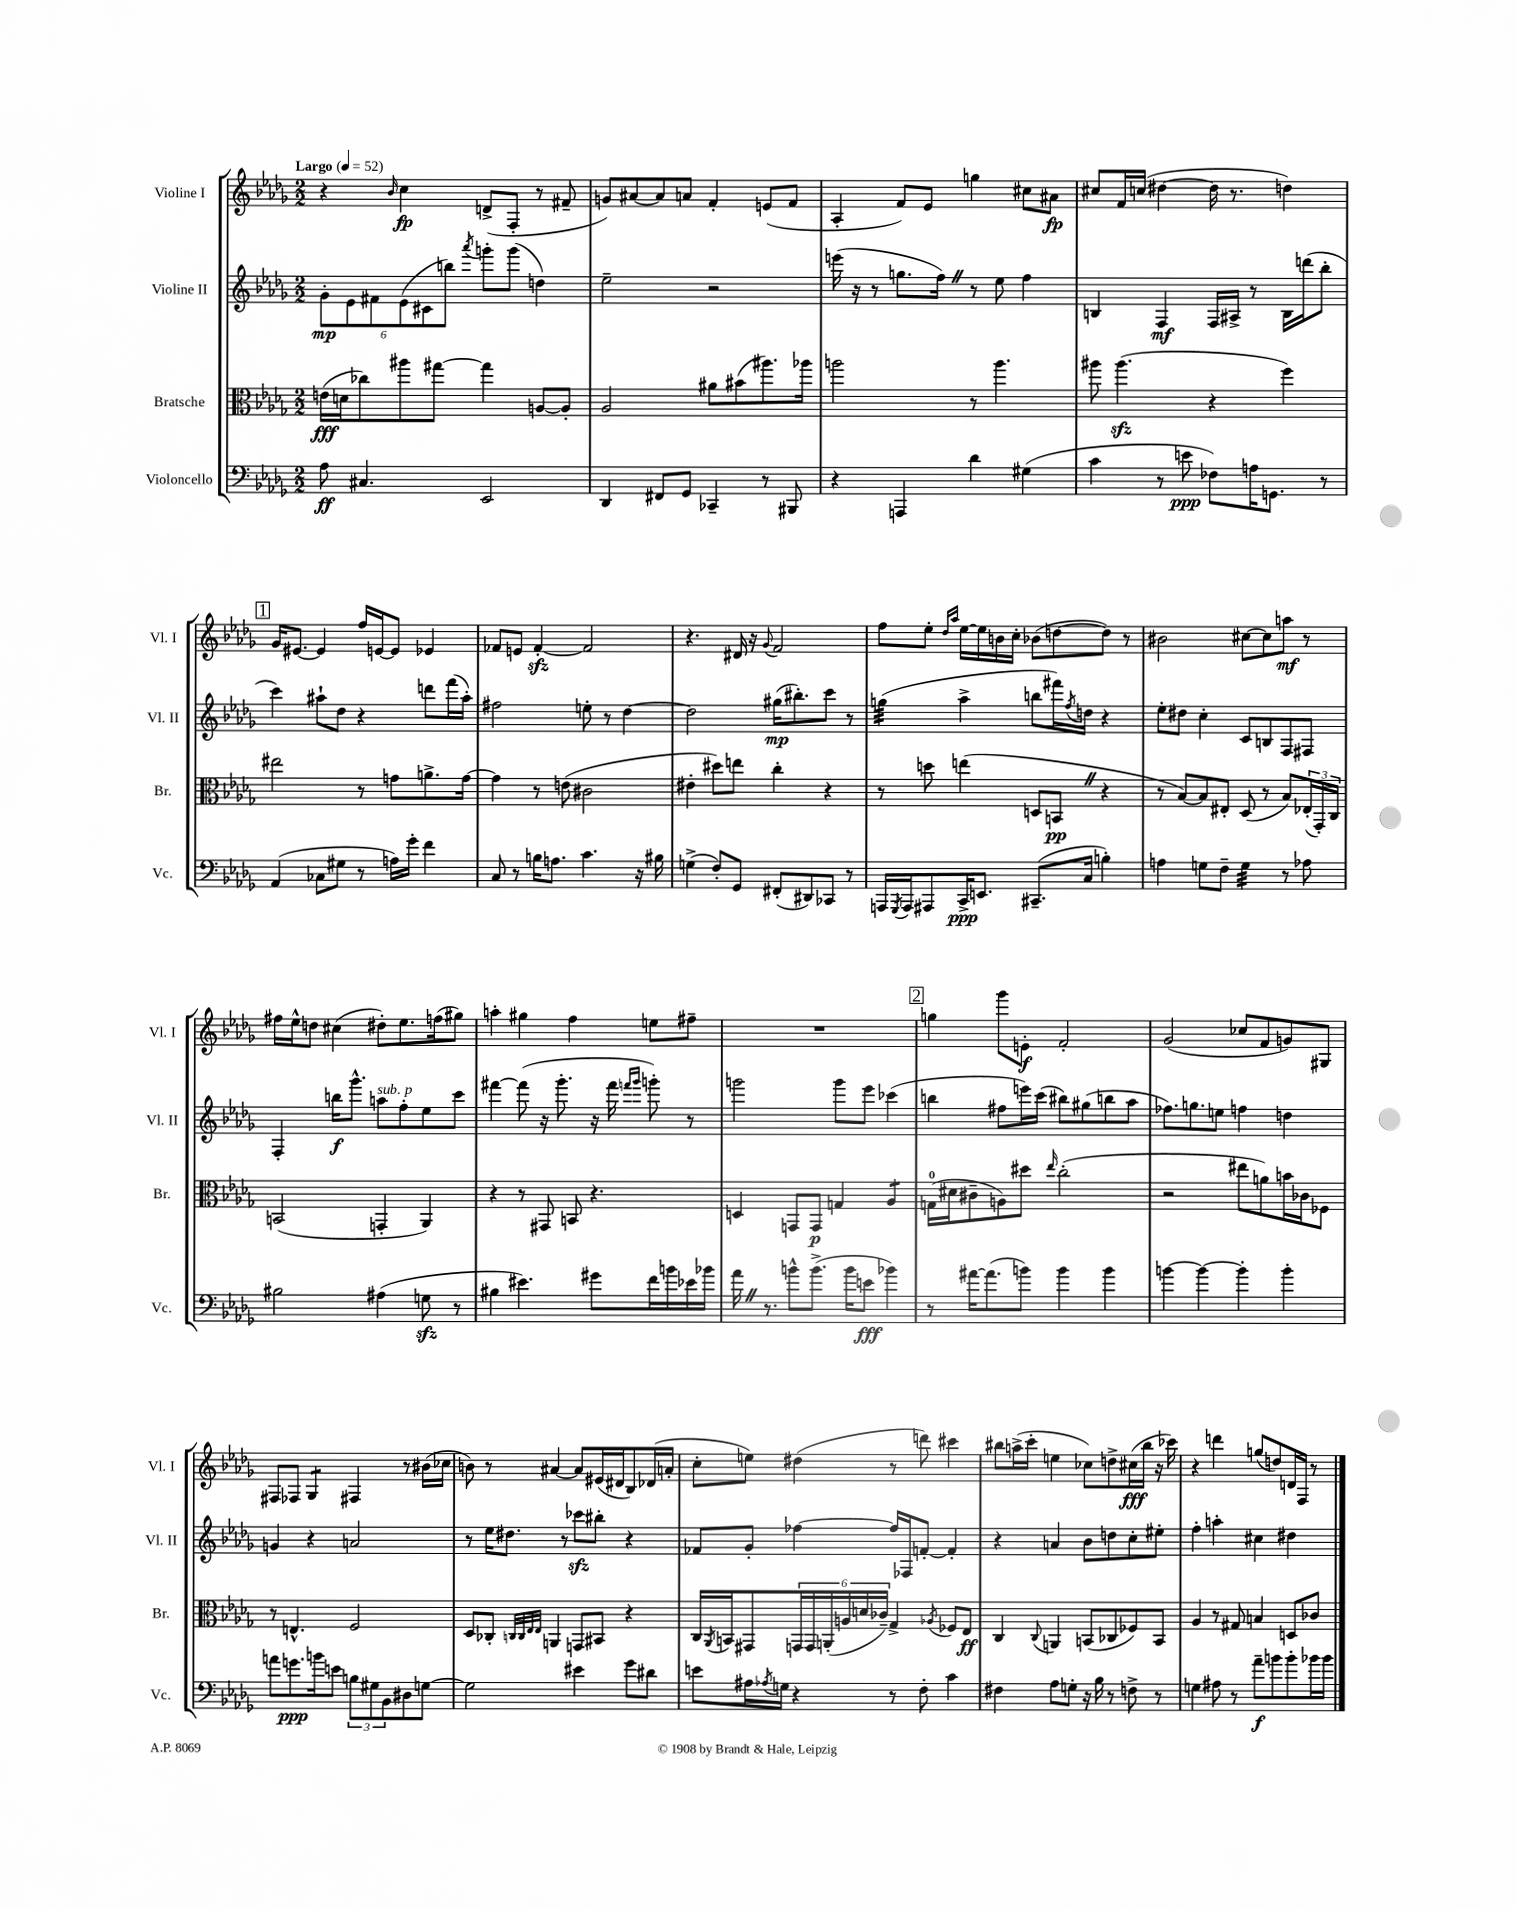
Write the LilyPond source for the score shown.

<<
\new StaffGroup <<
\new Staff = "s0" \with { instrumentName = "Violine I" shortInstrumentName = "Vl. I" } {
    \clef treble \key des \major \numericTimeSignature \time 2/2 \tempo "Largo" 4 = 52
    r4 \grace { bes'16 } c''4\fp d'8->( f8-. r8 fis'8-- |
    g'8) ais'8~ ais'8 a'8 f'4-. e'8( f'8 |
    aes4-. f'8) ees'8 g''4 cis''8 ais'8\fp |
    cis''8 f'16 c''16( dis''4~ dis''16 r8. d''4) |
    \mark \markup { \box "1" } ges'16 eis'8.~ eis'4 f''16 e'16~ e'8 ees'4 |
    fes'8 e'8 fes'4~-.\sfz fes'2 |
    r4. dis'16 r16 \appoggiatura { ges'8 } f'2 |
    f''8 ees''8-. \grace { des''16 aes''16 } ees''16~ ees''16 b'16 c''16-. bes'8( d''8~ d''8) r8 |
    bis'2 cis''8~ cis''8 a''8\mf r8 |
    fis''16 ees''16-^ d''8 cis''4( dis''8-.) ees''8. f''16( gis''8) |
    a''4-. gis''4 f''4 e''8 fis''8-- |
    R1 |
    \mark \markup { \box "2" } g''4 ges'''8 e'8-.\f f'2-. |
    ges'2( ces''8 f'8 g'8) gis8 |
    fis8 fes8 ges4:8 fis4 r8 bis'16( ces''16 |
    b'8) r8 ais'4~ ais'8 eis'16( dis'16 bes8) des'16( a'16-. |
    c''8-. e''8) dis''4( r8 d'''8) cis'''4 |
    bis''8 a''16->( c'''16-. e''4 ces''8) d''8-> cis''16\fff( bis''16 r16 ces'''16) |
    r4 d'''4 g''8( d''8) d'16 f16 r8 \bar "|." |
}
\new Staff = "s1" \with { instrumentName = "Violine II" shortInstrumentName = "Vl. II" } {
    \clef treble \key des \major \numericTimeSignature \time 2/2
    \tuplet 6/4 { ges'8-.\mp ees'8 fis'8 ees'8( cis'8 b''8) } \acciaccatura { aes'''8 } g'''8-. g'''8( d''4) |
    ees''2-- r2 |
    e'''16( r16 r8 g''8. f''16) \once \override BreathingSign.text = \markup { \musicglyph "scripts.caesura.straight" } \breathe r8 ees''8 f''4 |
    b4 f4\mf f16 ais16-> r8 b16 d'''16( bes''8-. |
    \mark \markup { \box "1" } c'''4) ais''8-! des''8 r4 d'''8 f'''16( ais''16-.) |
    fis''2 e''8-. r8 des''4~ |
    des''2 gis''16\mp( bis''8.-.) c'''8 r8 |
    g''4:32( aes''4-> b''8 fis'''16) \acciaccatura { f''8 } d''16 r4 |
    ees''8-. dis''8 c''4-. c'8 b8 f8 fis8 |
    f4-. b''16\f ges'''8.-^ a''8^\markup { \italic "sub. p" } f''8-. ees''8 c'''8 |
    fis'''4~ fis'''8( r16 ges'''8.-. r16 fis'''16 \grace { f'''16 ges'''16 } g'''8-.) r8 |
    g'''2 g'''8 ees'''8 ces'''4( |
    \mark \markup { \box "2" } b''4 fis''8 e'''16) c'''16( bis''8) gis''8( b''8 aes''8 |
    fes''8.) g''8. e''8 f''4 d''4 |
    g'4 r4 a'2 |
    r8 ees''16 dis''8. r8 ces'''8\sfz bis''8-. r4 |
    fes'8 ges'8-. fes''4~ fes''16 fes16 f'8~-. f'4-. |
    r4 a'4 bes'8 d''8 c''8-. eis''8-. |
    f''4-. a''4-. cis''4 dis''4 \bar "|." |
}
\new Staff = "s2" \with { instrumentName = "Bratsche" shortInstrumentName = "Br." } {
    \clef alto \key des \major \numericTimeSignature \time 2/2
    e'16\fff( d'16 ces''8) ais''8 gis''8~ gis''4 a8~ a8-. |
    aes2 ais'8 bis'8( ais''8.) aes''16 |
    a''2 r8 a''4. |
    ais''8 ais''4.\sfz( r4 f''4) |
    \mark \markup { \box "1" } eis''2 r8 g'8 a'8.-> g'16~ |
    g'4 r8 e'8( cis'2 |
    eis'4-. dis''8) e''8 c''4-. r4 |
    r8 d''8 e''4( d8 b,8\pp \once \override BreathingSign.text = \markup { \musicglyph "scripts.caesura.straight" } \breathe r4 |
    r8 bes8~) bes8 eis8-. des8( r8 bes8) \tuplet 3/2 { ees16-.( ges,16-.) c16 } |
    b,2( g,4-. aes,4) |
    r4 r8 gis,8 b,8 r4. |
    d4 g,8 g,8\p g4 aes4:8 |
    \mark \markup { \box "2" } g16-0( dis'16 cis'8-- a8) dis''8 \grace { ees''16 } c''2-.( |
    r2 eis''8 a'8) b'16 ces'16 fes8 |
    r8 e4.-^ f2 |
    des8 ces8-. \grace { c32 c32 ees32 ees32 } a,4 g,8 bis,8 r4 |
    c16 \acciaccatura { aes,8 } b,16 gis,8 \tuplet 6/4 { g,16 g,16 a,16-.( a16 d'16 ces'16--) } ges4-> \acciaccatura { aes8 } fes8 ees8\ff |
    c4 \appoggiatura { c8 } a,4 b,8( ces8 fes8) b,8 |
    aes4 r8 gis8 b4 d8 ces'8 \bar "|." |
}
\new Staff = "s3" \with { instrumentName = "Violoncello" shortInstrumentName = "Vc." } {
    \clef bass \key des \major \numericTimeSignature \time 2/2
    aes8\ff cis4. ees,2 |
    des,4 fis,8 ges,8 ces,4-- r8 bis,,8 |
    r4 a,,4 des'4 gis4( |
    c'4 r8 e'8\ppp fes8) a16 g,8. r8 |
    \mark \markup { \box "1" } aes,4( ces8 gis8 r8 a16) ges'16-. f'4 |
    c8 r8 b16 a8. c'4. r16 bis16 |
    g4->( f8-.) ges,8 fis,8-.( dis,8) ces,8 r8 |
    a,,16 \acciaccatura { ges,,8 } a,,16 ais,,8 c,16->\ppp e,8. cis,8.--( c16 b4-.) |
    a4 g8 f8-- g4:32 r8 aes8 |
    bis2 ais4( g8\sfz r8 |
    bis4 eis'4.) gis'8 f'16 b'16 ees'16 bes'16 |
    aes'16 \once \override BreathingSign.text = \markup { \musicglyph "scripts.caesura.straight" } \breathe r8. b'8-^ b'8.->( b'16 e'8\fff bes'4) |
    \mark \markup { \box "2" } r8 ais'16~ ais'8.( b'8) b'4 b'4 |
    b'4~ b'4~ b'4-. b'4-. |
    a'8 g'8.\ppp b'16 e'8 \tuplet 3/2 { b8 gis8 bes,8 } dis8 g8~ |
    g2 eis'4 ges'8 dis'8 |
    e'8 ais16 \acciaccatura { aes8 } g16 r4 r8 f8-. c'4 |
    fis4 aes8 g8-. r16 bes16 r8 f8-> r8 |
    g4 ais8 r8 aes'8--\f b'8 b'8-. bes'16 bes'16 \bar "|." |
}
>>
>>
\layout { \context { \Score \remove "Bar_number_engraver" } }
